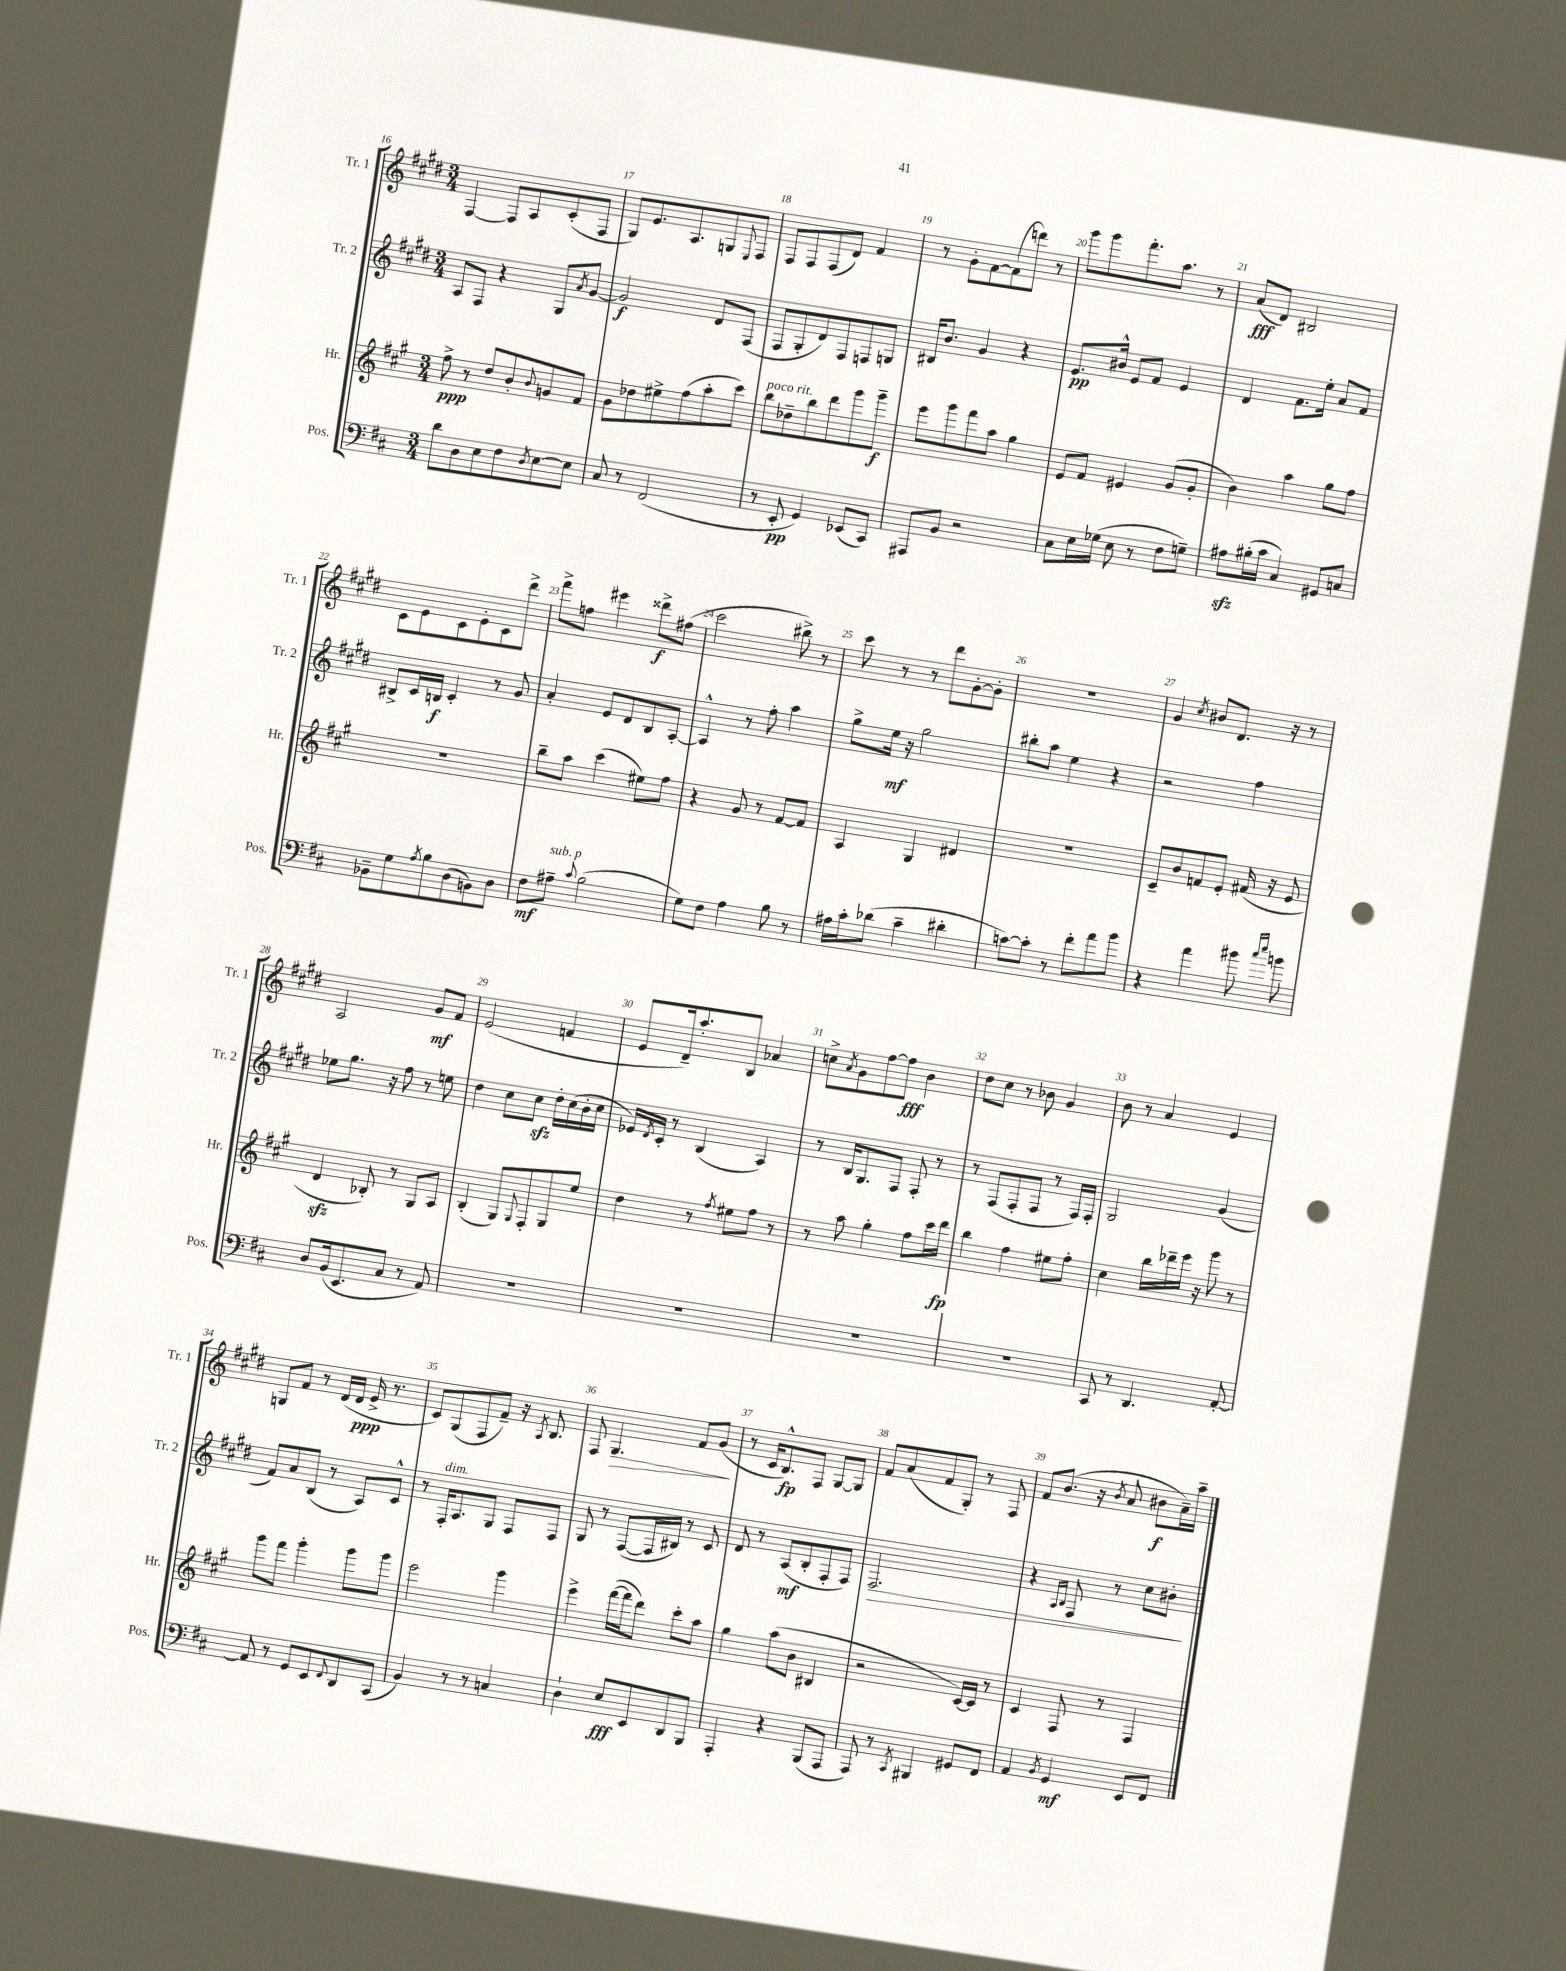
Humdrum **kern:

**kern	**kern	**kern	**kern
*staff4	*staff3	*staff2	*staff1
*clefF4	*clefG2	*clefG2	*clefG2
*k[f#c#]	*k[f#c#g#]	*k[f#c#g#d#]	*k[f#c#g#d#]
*M3/4	*M3/4	*M3/4	*M3/4
8d	8ff#^	8A	[4F#
8D	8r	8F#	.
8E	8dd	4r	8F#]
8F#	8b'	.	8A
8qD	8qqb	.	.
[8E	8g	8G#	(8c#'
.	.	8qa	.
8E]	8f#	[8g#	8F#
=	=	=	=
8C#	8g#	2g#]	8G#)
8r	8dd-	.	8.e
(2FF#	8ee#^	.	.
.	.	.	8.A
.	(8ff#	.	.
.	8aa'	8d#	8G
.	.	.	8qqE
.	8ccc#)	(8F#	8F#
=	=	=	=
8r	8bb	8F#	8F#
8EE'	8dd-~	8G#'	8F#
4GG)	8bb	8d#)	(8F#
.	8ddd	8F#	8d#)
(8EE-	8ggg#	8F	4f#
8CC#)	8ggg#~	8G	.
=	=	=	=
8AAA#	8eee	16B#	8r
.	.	8.b	.
8BB	8ggg#	.	8g#'
2r	8fff#	4g#	[8f#
.	8aa	.	(8f#]
.	4gg#	4r	8ddd)
.	.	.	8r
=	=	=	=
8C#	8e	8.e	8ggg#
16E	8f#	.	8ggg#
(16G-	.	16b#^^	.
8E	4e#	8e	8.fff#'
8r	.	8f#	.
.	.	.	8.aa
8F#	(8g#	4e	.
8G~)	8g#'	.	8r
=	=	=	=
8A#	4b)	4d#	(8a
(16B#'	.	.	8d#)
16c#	.	.	.
4C#)	4aa	8.f#	2B#
.	.	16ee'	.
8GG#	8gg#	8a	.
8C	8ff#	8f#	.
=	=	=	=
8BB-~	2.r	8B#^	8c#
8G	.	16c#	8e
.	.	16B	.
8qA	.	.	.
8B	.	4c#'	8c#
(8D	.	.	8e'
8BB)	.	8r	8c#
8D	.	8g#	8ddd#^
=	=	=	=
8F#	8bb~	4a'	8fff#^
8A#~	8aa	.	8ff
8qqc#	.	.	.
(2B	(4ccc#	8e	4eee#
.	.	8d#	.
.	8ee#)	8B	8ddd##^
.	8ff#	[8A'	(8ff#
=	=	=	=
8G)	4r	4A^^]	2ccc#
8F#	.	.	.
4A	8g#	8r	.
.	8r	8ff#'	.
8B	[8f#	4aa	8bb#^)
8r	8f#]	.	8r
=	=	=	=
16A#	4A	8gg#^	8ccc#
16c#'	.	.	.
(8d-	.	16ee	8r
.	.	16r	.
4c#~	4G#	2gg#	8r
.	.	.	8ddd#
4d#'	4d#	.	[8g#'
.	.	.	8g#']
=	=	=	=
[8c)	2.r	8bb#'	2.r
8c']	.	8aa	.
8r	.	4ee	.
8f#'	.	.	.
8a	.	4r	.
8b	.	.	.
=	=	=	=
4r	8c#~	2r	4g#
.	8b	.	.
.	.	.	8qcc#
4a	8f	.	8b#
.	8e'	.	8.d#
8b#	(16f#	4ff#	.
.	16r	.	16r
16qqcc#	.	.	.
16qqee	.	.	.
8b	8e	.	8r
=	=	=	=
8D	4d	8ee-	2A
(16BB	.	8.gg#	.
8.EE	.	.	.
.	8B-')	.	.
.	.	16r	.
8C#	8r	8ff#	.
8r	8G#	8r	8g#
8AA)	8A	8ee	8f#
=	=	=	=
2.r	(4B'	4dd#	(2e
.	8G#)	8cc#	.
.	8qqG#	.	.
.	8F#'	8cc#	.
.	8G#	16dd#'	4f
.	.	(16cc#	.
.	8ee	16b'	.
.	.	16cc#	.
=	=	=	=
2.r	4dd	16e-)	8e
.	.	8qd#	.
.	.	16c#'	.
.	.	8r	16d#~)
.	.	.	8.aa'
.	8r	(4B	.
.	8qff#	.	.
.	8ee#	.	8B
.	8ff#	4A)	4a-
.	8r	.	.
=	=	=	=
2.r	8r	8r	8cc^
.	.	.	8qa
.	8aa	16B	8g#
.	.	8.G#	.
.	4gg#'	.	[8ff#
.	.	8F#	8ff#]
.	8ff#	8F#'	4b
.	16ccc#	8r	.
.	16ddd	.	.
=	=	=	=
2.r	4bb	8r	8dd#
.	.	(8F#	8cc#
.	4ff#	8F#'	8r
.	.	8F#	8b-
.	8ee#	8r	4g#
.	8ff#'	16F#)	.
.	.	16F#'	.
=	=	=	=
8CC#	4cc#	2G#	8b
8r	.	.	8r
4.DD	16bb	.	4a
.	16ddd-~	.	.
.	16eee	.	.
.	16r	.	.
.	8ggg#	(4g#	4e
[8AA'	8r	.	.
=	=	=	=
8AA]	8ggg#	8f#)	8G
8r	8fff#	8a	8f#
8GG	4ggg#'	(8B	8r
8EE	.	8r	(16d#
.	.	.	16d#
8qqFF#	.	.	.
8DD	8ggg#	8A)	16e^
.	.	.	8.r
(8CC#	8ggg#	8c#^^	.
=	=	=	=
4BB)	2eee	8r	8c#)
.	.	16F#'	(8G#
.	.	8.A	.
8r	.	.	8F#
8r	.	8G#	8f#~)
4C	4ggg#	8F#	16r
.	.	.	8qA
.	.	.	8.B
.	.	8F#	.
=	=	=	=
4D`	4eee^	8G#	8F#
.	.	8r	4.G#
8E	([16fff#	([8F#	.
.	16fff#]	.	.
8EE	8ddd)	16F#]	.
.	.	16B#)	.
8DD	8ccc#'	8r	8f#
8BBB	8aa	8c#	(8g#
=	=	=	=
4AAA'	4gg#	8d#	8r
.	.	8r	16c#
.	.	.	8.B^^)
4r	(8aa	(8A	.
.	8b	8B'	8F#
(8BBB	4B#	8F#'	[8G#
8AAA	.	8F#)	8G#]
=	=	=	=
8AAA)	2r	2.F#	8f#
8r	.	.	(8a
8qCC#	.	.	.
4BBB#	.	.	8f#
.	.	.	8G#')
8GG#	[16c#)	.	8r
.	16c#]	.	.
8FF#	8r	.	8F#
=	=	=	=
4AA	4c#	4r	8f#
.	.	.	(8.b
.	.	16qqA	.
8qBB	.	16qqB	.
4GG	8F#	8F#	.
.	.	.	16r
.	.	.	8qb
.	8r	8r	8a
8EE	4F#	8cc#	8b#
8FF#	.	8b#'	16a~)
.	.	.	16aa~
==	==	==	==
*-	*-	*-	*-
